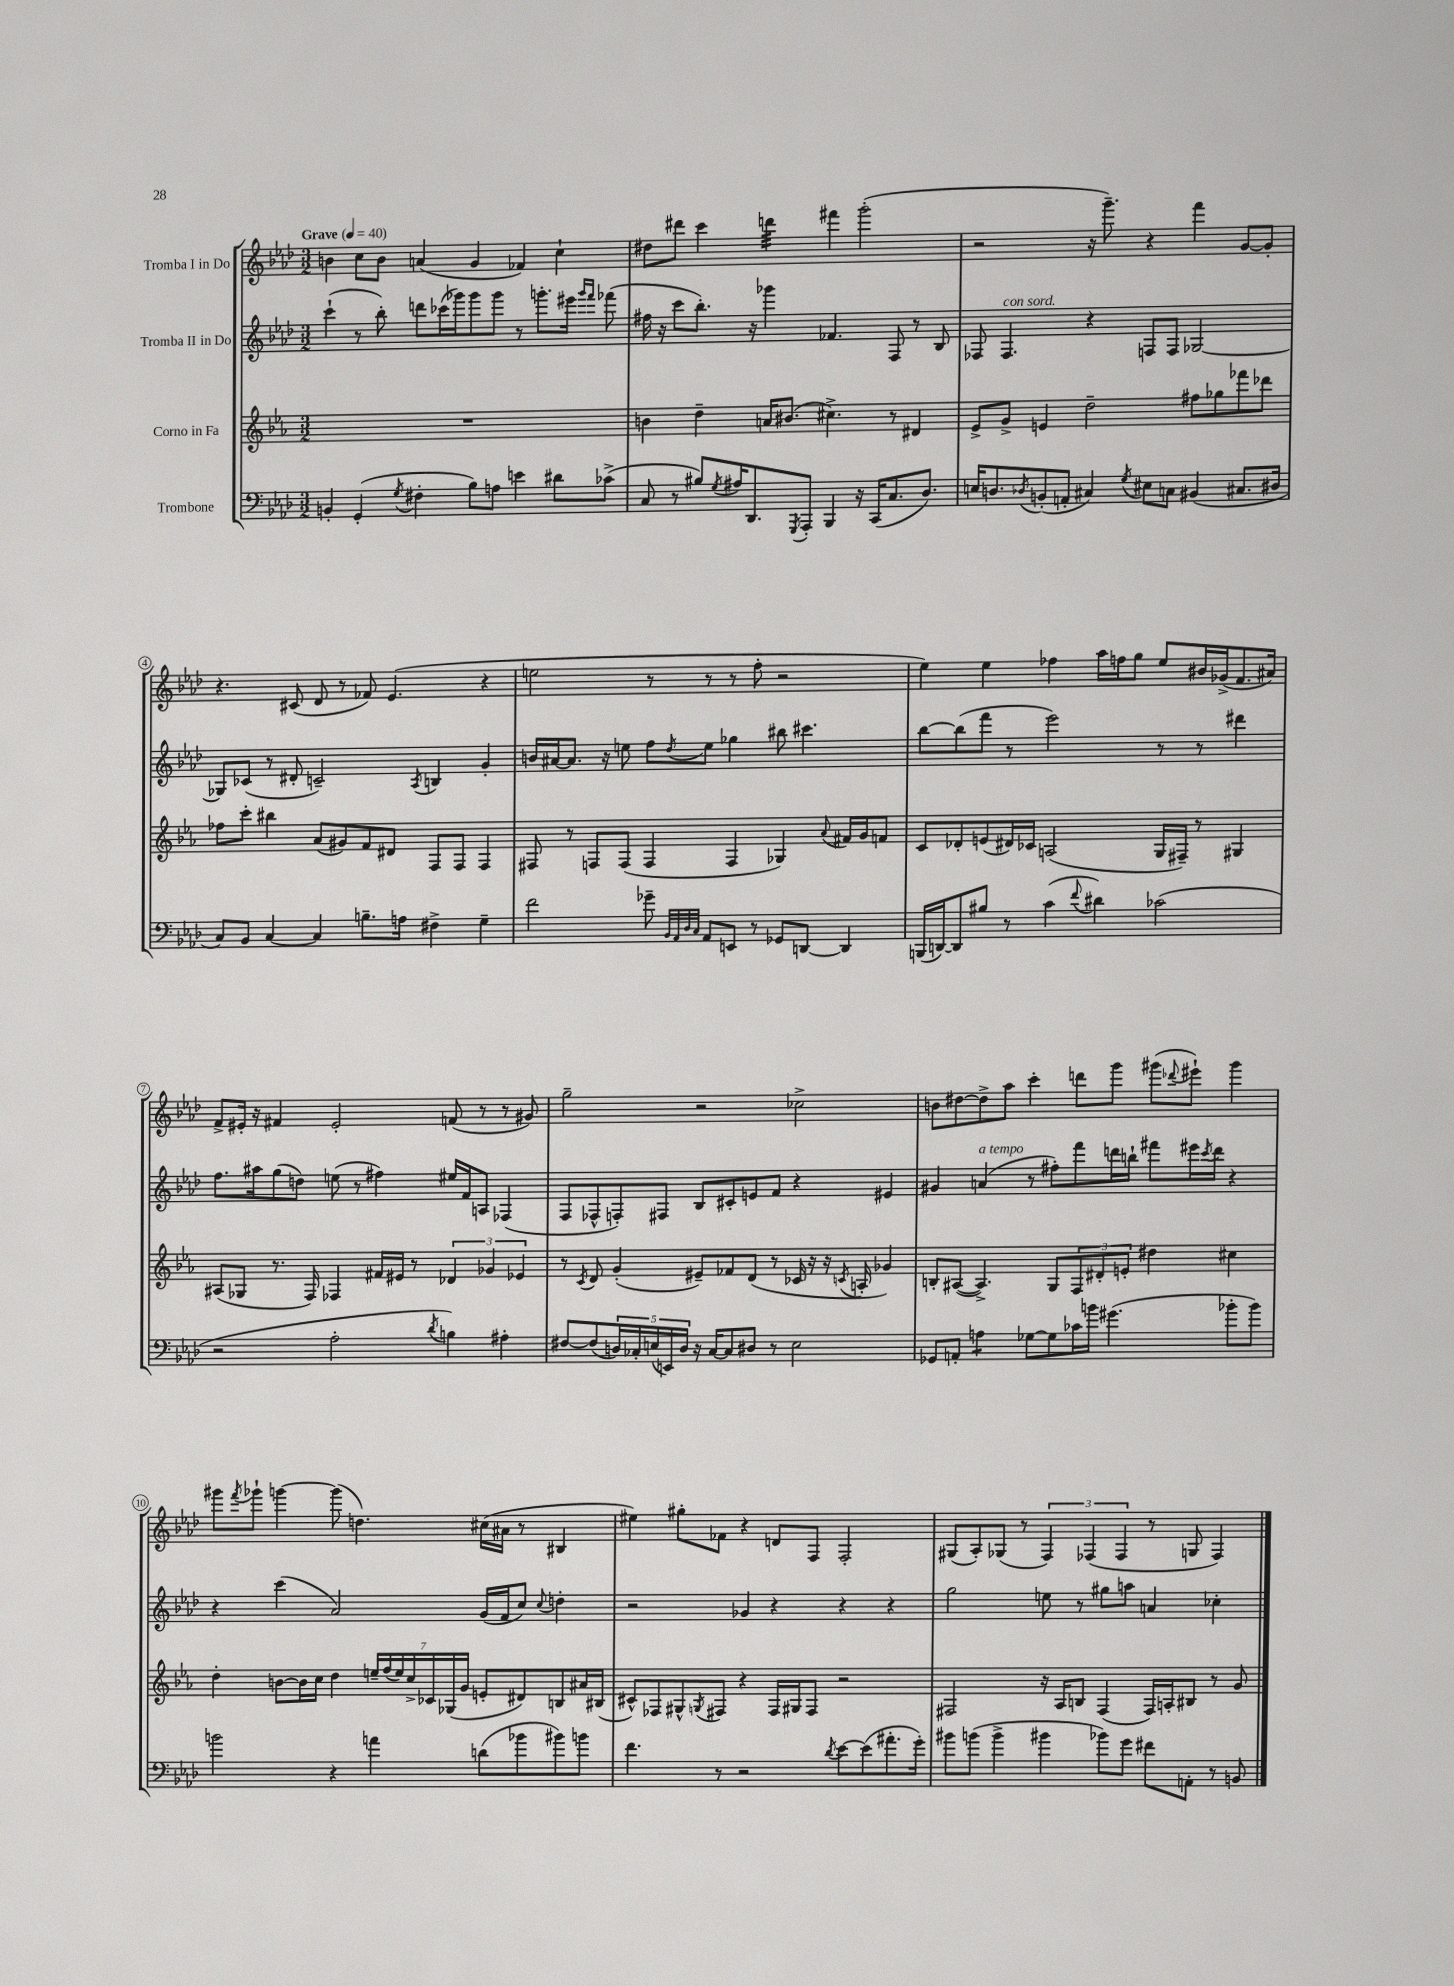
<<
\new StaffGroup <<
\new Staff = "s0" \with { instrumentName = "Tromba I in Do" } {
    \clef treble \key aes \major \numericTimeSignature \time 3/2 \tempo "Grave" 4 = 40
    b'4 c''8 b'8 a'4( g'4 fes'4) c''4-! |
    dis''8 dis'''8 c'''4 d'''4:32 fis'''4 g'''2-.( |
    r2 r16 g'''8.--) r4 f'''4 g'8~ g'8-. |
    r4. cis'8( des'8 r8 fes'8) ees'4.( r4 |
    e''2 r8 r8 r8 f''8-. r2 |
    ees''4) ees''4 fes''4 aes''16 f''16 g''8 ees''8 bis'16 ges'16->( f'8. ais'16) |
    f'8-> eis'16-. r16 fis'4 eis'2-. f'8( r8 r8 gis'8) |
    g''2-- r2 ces''2-> |
    b'8 dis''8~ dis''8-> aes''8 c'''4-. d'''8 g'''8 gis'''8( \appoggiatura { des'''8 } eis'''8-!) gis'''4 |
    gis'''8 \acciaccatura { f'''8 } ges'''8-! g'''4~ g'''8( d''4.) cis''16( ais'16 r8 bis4 |
    eis''4) gis''8-. fes'8 r4 d'8 f8 f2-. |
    gis8( aes8-.) ges8( r8 \tuplet 3/2 { f4) fes4( fes4 } r8 g8 fes4) \bar "|." |
}
\new Staff = "s1" \with { instrumentName = "Tromba II in Do" } {
    \clef treble \key aes \major \numericTimeSignature \time 3/2
    c'''4-!( r8 bes''8-.) d'''8 ces'''16( ges'''16) ges'''8 ges'''8 r8 g'''8.-. eis'''16 \grace { g'''16 f'''16 } fes'''8( |
    fis''16 r16 c'''8 bes''8.-.) r16 ges'''4 fes'4. f8 r8 bes8 |
    fes8 fes4.^\markup { \italic "con sord." } r4 f8 f8 ges2~ |
    ges8 ces'8( r8 dis'8-. c'2--) \acciaccatura { aes8 } b4 g'4-. |
    b'16 ais'16~ ais'8. r16 e''8 f''8 \acciaccatura { des''8 } e''8 ges''4 bis''8 cis'''4. |
    bes''8~ bes''8( f'''8 r8 ees'''2) r8 r8 dis'''4 |
    f''8. ais''16 g''8( d''8) e''8( r8 fis''4) eis''16 f'16 a8 fes4( |
    f8 fes8-^ f8-.) fis8 bes8 cis'8-. e'8 f'8 r4 eis'4 |
    gis'4 a'4^\markup { \italic "a tempo" }( r8 fis''8-.) f'''8 d'''16 b''16-! fis'''8 eis'''16 \acciaccatura { c'''8 } d'''16 r4 |
    r4 c'''4( aes'2) g'16( f'16 c''8) \appoggiatura { c''8 } d''4-. |
    r2 ges'4 r4 r4 r4 |
    g''2 e''8 r8 gis''8 a''8 a'4 ces''4-. \bar "|." |
}
\new Staff = "s2" \with { instrumentName = "Corno in Fa" } {
    \clef treble \key ees \major \numericTimeSignature \time 3/2
    R1. |
    b'4 d''4-- a'16 bis'8.( cis''4.->) r8 dis'4 |
    ees'8-> g'8-> e'4 d''2-- fis''8 ges''8 fes'''8 des'''8 |
    fes''8 c'''8-. bis''4 aes'8( gis'8) f'8 dis'8 f8 f8 f4 |
    fis8 r8 f8 f8( f4 f4 ges4) \appoggiatura { aes'8 } fis'16 g'16 f'8 |
    c'8 des'8-. e'8( dis'16) ces'16 a2( g16 fis16--) r8 gis4 |
    ais8( ges8 r8. f16) fes4 fis'16 eis'16 r8 \tuplet 3/2 { des'4 ges'4 ees'4 } |
    r8 \acciaccatura { c'8 } d'8 g'4-.( eis'8--) fes'8 d'8( r8 ces'16 r16 r16 \acciaccatura { c'8 } a16-. ges'4) |
    b8-. ais8~( ais4.->) g8 \tuplet 3/2 { f8 dis'8-. e'8-. } dis''4 cis''4 |
    d''4-. b'8~ b'16 c''16 d''4 \tuplet 7/4 { e''16-- f''16( e''16) c''16-> ces'16 ges16( g'16 } e'8-. dis'8) b8 ais'16 bis16( |
    cis'8-^) fes8 gis8-^ \acciaccatura { g8 } fis8 r4 fis16 gis16 fis8 r2 |
    fis2 r16 aes16 b8 fis4( fis16) a16-. bis8 r8 g'8 \bar "|." |
}
\new Staff = "s3" \with { instrumentName = "Trombone" } {
    \clef bass \key aes \major \numericTimeSignature \time 3/2
    b,4-. g,4-.( \acciaccatura { g8 } fis4-. bes8) a8 e'4 dis'8 ces'8->( |
    c8 r8 bis8) \acciaccatura { g8 } ais16 des,8. \acciaccatura { g,,8 } aes,,8-. bes,,4 r16 c,16( c8. des8.) |
    e16 d8. \acciaccatura { des8 } b,8-.( a,8-. cis4) \acciaccatura { g8 } eis8 c8 bis,4( cis8. dis16 |
    c8) bes,8 c4~ c4 b8.-- a16 fis4-> g4-- |
    f'2 ges'8-- \grace { bes,32 aes,32 des32 c32 } aes,8 e,8 r8 ges,8 d,8~ d,4 |
    b,,16( d,16~) d,8 bis8 r8 c'4( \appoggiatura { f'8 } dis'4) ces'2( |
    r2 aes2-. \acciaccatura { des'8 } b4) ais4-. |
    fis8~ fis8( \tuplet 5/4 { d16) ces16-. e16( e,16) d16 } r16 ces16~ ces8 dis8 r8 e2 |
    ges,8 a,8-. a4:8 ges8~ ges8 ces'16 b'16 gis'4.( bes'8-. bes'8) |
    b'2 r4 a'4 d'8( bes'8 bis'8) b'8 |
    f'4. r8 r2 \acciaccatura { des'8 } ees'8~ ees'8( ais'8.-. g'16-.) |
    bis'8 b'8( b'4-> bis'4 bes'8) g'8 fis'8 a,8-. r8 b,8 \bar "|." |
}
>>
>>
\layout { \context { \Score \override BarNumber.stencil = #(make-stencil-circler 0.1 0.3 ly:text-interface::print) } }
